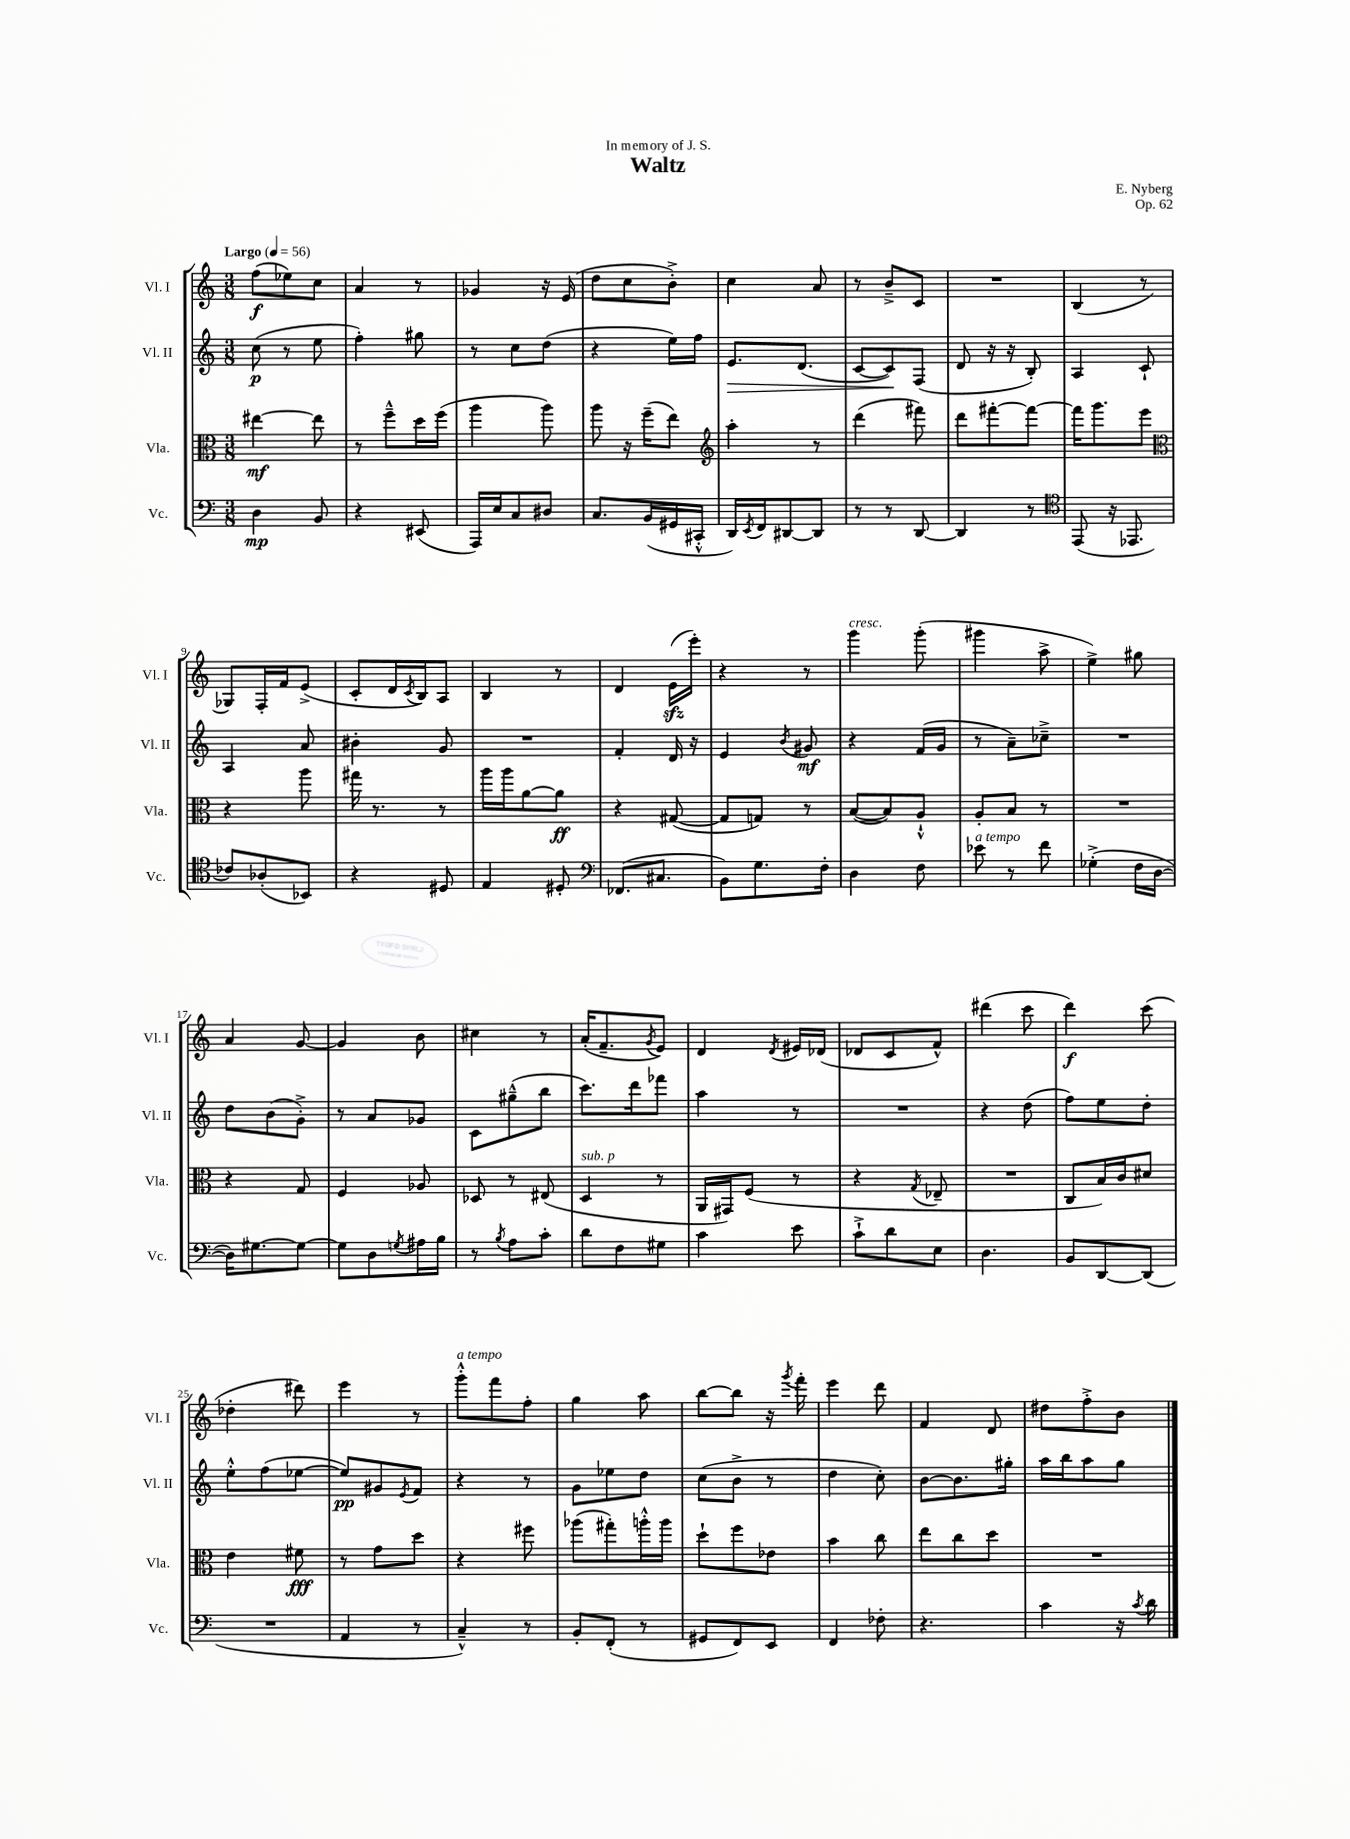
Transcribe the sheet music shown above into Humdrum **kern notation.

**kern	**dynam	**kern	**dynam	**kern	**dynam	**kern	**dynam
*part4	*part4	*part3	*part3	*part2	*part2	*part1	*part1
*staff4	*staff4	*staff3	*staff3	*staff2	*staff2	*staff1	*staff1
*I"Vc.	*	*I"Vla.	*	*I"Vl. II	*	*I"Vl. I	*
*I'Vc.	*	*I'Vla.	*	*I'Vl. II	*	*I'Vl. I	*
*clefF4	*	*clefC3	*	*clefG2	*	*clefG2	*
*k[]	*	*k[]	*	*k[]	*	*k[]	*
*M3/8	*	*M3/8	*	*M3/8	*	*M3/8	*
*MM56	*	*MM56	*	*MM56	*	*MM56	*
=1	=1	=1	=1	=1	=1	=1	=1
!	!	!	!	!	!	!LO:TX:a:B:t=Largo	!
4D\	mp	[4ee#X\	mf	(8cc\	p	(8ff\L	f
.	.	.	.	8r	.	8ee-X\)	.
8BB/	.	8ee#\]	.	8ee\	.	8cc\J	.
=2	=2	=2	=2	=2	=2	=2	=2
4r	.	8r	.	4ff'\)	.	4a/	.
.	.	8ff~^^\L	.	.	.	.	.
(8EE#X/	.	16dd\L	.	8gg#X\	.	8r	.
.	.	(16ff\JJ	.	.	.	.	.
=3	=3	=3	=3	=3	=3	=3	=3
16AAA/LL)	.	4aa\	.	8r	.	4g-X/	.
16E/J	.	.	.	.	.	.	.
8C/	.	.	.	8cc\L	.	.	.
8D#X/J	.	8aa\)	.	(8dd\J	.	16r	.
.	.	.	.	.	.	(16e/	.
=4	=4	=4	=4	=4	=4	=4	=4
8.C/L	.	8aa\	.	4r	.	8dd\L	.
.	.	16r	.	.	.	8cc\	.
(16BB/L	.	(16ff~\KL	.	.	.	.	.
16GG#X/	.	8ee\J)	.	16ee\LL)	.	8b'^\J)	.
16CC#X'^^/JJ	.	.	.	16ff\JJ	.	.	.
=5	=5	=5	=5	=5	=5	=5	=5
*	*	*clefG2	*	*	*	*	*
!	!	!	!	!	!LO:HP:b	!	!
16DD/LL)	.	4aa'\	.	8.e/L	>	4cc\	.
8qEE/	.	.	.	.	.	.	.
16FF/J	.	.	.	.	.	.	.
[8DD#X/	.	.	.	.	.	.	.
.	.	.	.	(8.d/J	.	.	.
8DD#/J]	.	8r	.	.	.	8a/	.
=6	=6	=6	=6	=6	=6	=6	=6
8r	.	(4ddd\	.	[8c/L	.	8r	.
8r	.	.	.	8c/])	.	8b~^/L	.
[8DD/	.	8fff#X\)	.	(8F/J	]	8c/J	.
=7	=7	=7	=7	=7	=7	=7	=7
4DD/]	.	8ddd\L	.	8d/	.	4.r	.
.	.	[8fff#X'\	.	16r	.	.	.
.	.	.	.	16r	.	.	.
8r	.	8fff#\J_	.	8B'/)	.	.	.
=8	=8	=8	=8	=8	=8	=8	=8
*clefC4	*	*	*	*	*	*	*
(8EE/	.	16fff#\KL]	.	4A/	.	(4B/	.
.	.	8.ggg\	.	.	.	.	.
16r	.	.	.	.	.	.	.
8.EE-X/	.	.	.	.	.	.	.
.	.	8eee\J	.	8c`/	.	8r	.
!!LO:LB:g=z
=9	=9	=9	=9	=9	=9	=9	=9
*	*	*clefC3	*	*	*	*	*
8c-X/L)	.	4r	.	4A/	.	8G-X/L)	.
(8A-X'/	.	.	.	.	.	16F'/L	.
.	.	.	.	.	.	16f/J	.
8BB-X/J)	.	8aa\	.	8a/	.	(8e^/J	.
=10	=10	=10	=10	=10	=10	=10	=10
4r	.	16gg#X\	.	4b#X'\	.	8c'/L	.
.	.	8.r	.	.	.	.	.
.	.	.	.	.	.	16d/L	.
.	.	.	.	.	.	8qc/	.
.	.	.	.	.	.	16B/J)	.
8D#X/	.	8r	.	8g/	.	8A/J	.
=11	=11	=11	=11	=11	=11	=11	=11
4E/	.	16aa\LL	.	4.r	.	4B/	.
.	.	16aa\J	.	.	.	.	.
.	.	[8a\	.	.	.	.	.
8D#X'/	.	8a\J]	ff	.	.	8r	.
=12	=12	=12	=12	=12	=12	=12	=12
*clefF4	*	*	*	*	*	*	*
(8.FF-X/L	.	4r	.	4f'/	.	4d/	.
8.C#X/J	.	.	.	.	.	.	.
.	.	([8G#X/	.	16d/	.	(16ezz\LL	.
.	.	.	.	16r	.	16eee'\JJ)	.
=13	=13	=13	=13	=13	=13	=13	=13
8BB\L)	.	8G#/L]	.	4e/	.	4r	.
8.G\	.	8Gn/J)	.	.	.	.	.
.	.	.	.	8qb/	.	.	.
.	.	8r	.	8g#X/	mf	8r	.
16F'\Jk	.	.	.	.	.	.	.
=14	=14	=14	=14	=14	=14	=14	=14
!	!	!	!	!	!	!LO:TX:a:i:t=cresc.	!
4D\	.	([8B/L	.	4r	.	4ggg\	.
.	.	8B/])	.	.	.	.	.
8F\	.	8A`^^/J	.	(16f/LL	.	(8ggg'\	.
.	.	.	.	16g/JJ	.	.	.
=15	=15	=15	=15	=15	=15	=15	=15
!LO:TX:a:i:t=a tempo	!	!	!	!	!	!	!
8e-X\	.	8A'/L	.	8r	.	4ggg#X\	.
8r	.	8B/J	.	8a~\L)	.	.	.
8f\	.	8r	.	8cc-X~^\J	.	8aa^\	.
=16	=16	=16	=16	=16	=16	=16	=16
(4G-X'^\	.	4.r	.	4.r	.	4ee^\)	.
16F\LL	.	.	.	.	.	8gg#X\	.
[16D\JJ	.	.	.	.	.	.	.
!!LO:LB:g=z
=17	=17	=17	=17	=17	=17	=17	=17
16D\KL])	.	4r	.	8dd\L	.	4a/	.
[8.G#X\	.	.	.	.	.	.	.
.	.	.	.	(8b\	.	.	.
8G#\J_	.	8G/	.	8g'^\J)	.	[8g/	.
=18	=18	=18	=18	=18	=18	=18	=18
8G#\L]	.	4F/	.	8r	.	4g/]	.
8D\	.	.	.	8a/L	.	.	.
8qGn/	.	.	.	.	.	.	.
16A#X\L	.	8A-X/	.	8g-X/J	.	8b\	.
16B\JJ	.	.	.	.	.	.	.
=19	=19	=19	=19	=19	=19	=19	=19
8r	.	8D-X/	.	8c\L	.	4cc#X\	.
8qB/	.	.	.	.	.	.	.
8A\L	.	8r	.	(8gg#X~^^\	.	.	.
8c'\J	.	(8E#X/	.	8bb\J	.	8r	.
=20	=20	=20	=20	=20	=20	=20	=20
!	!	!LO:TX:a:i:t=sub. p	!	!	!	!	!
8d\L	.	4D/	.	8.ccc\L)	.	(16a'/KL	.
.	.	.	.	.	.	8.f~/	.
8F\	.	.	.	.	.	.	.
.	.	.	.	16ddd\k	.	.	.
.	.	.	.	.	.	8qg/	.
8G#X\J	.	8r	.	8fff-X\J	.	8e/J)	.
=21	=21	=21	=21	=21	=21	=21	=21
4c\	.	16AA/LL	.	4aa\	.	4d/	.
.	.	16GG#X/J)	.	.	.	.	.
.	.	(8F/J	.	.	.	.	.
.	.	.	.	.	.	8qd/	.
8e\	.	8r	.	8r	.	16e#X/LL	.
.	.	.	.	.	.	(16d-X/JJ	.
=22	=22	=22	=22	=22	=22	=22	=22
8c`^\L	.	4r	.	4.r	.	8d-X/L	.
8d\	.	.	.	.	.	8c/	.
.	.	8qG/	.	.	.	.	.
8E\J	.	8E-X~/	.	.	.	8f^^/J)	.
=23	=23	=23	=23	=23	=23	=23	=23
4.D\	.	4.r	.	4r	.	(4ddd#X\	.
.	.	.	.	(8dd\	.	8ccc\	.
=24	=24	=24	=24	=24	=24	=24	=24
8BB/L	.	8C/L	.	8ff\L)	.	4ddd\)	f
[8DD/	.	16B/L)	.	8ee\	.	.	.
.	.	16c/J	.	.	.	.	.
(8DD/J]	.	8d#X/J	.	8dd'\J	.	(8ccc\	.
!!LO:LB:g=z
=25	=25	=25	=25	=25	=25	=25	=25
4.r	.	4e\	.	8ee'^^\L	.	4dd-X'\	.
.	.	.	.	(8ff\	.	.	.
.	.	8f#X\	fff	[8ee-X\J	.	8ddd#X\)	.
=26	=26	=26	=26	=26	=26	=26	=26
4AA/	.	8r	.	8ee-/L])	pp	4eee\	.
.	.	8g\L	.	8g#X/	.	.	.
.	.	.	.	8qe/	.	.	.
8r	.	8dd\J	.	8f/J	.	8r	.
=27	=27	=27	=27	=27	=27	=27	=27
!	!	!	!	!	!	!LO:TX:a:i:t=a tempo	!
4C~^^/)	.	4r	.	4r	.	8ggg'^^\L	.
.	.	.	.	.	.	8fff\	.
8r	.	8ff#X\	.	8r	.	8ff'\J	.
=28	=28	=28	=28	=28	=28	=28	=28
8BB'/L	.	(8aa-X\L	.	8g\L	.	4gg\	.
(8FF'/J	.	8gg#X'\)	.	8ee-X\	.	.	.
8r	.	16aan'^^\L	.	8dd\J	.	8aa\	.
.	.	16aa\JJ	.	.	.	.	.
=29	=29	=29	=29	=29	=29	=29	=29
8GG#X/L	.	8dd`\L	.	(8cc\L	.	[8bb\L	.
8FF/)	.	8ff\	.	8b^\J	.	8bb\J]	.
8EE/J	.	8e-X\J	.	8r	.	16r	.
.	.	.	.	.	.	8qggg/	.
.	.	.	.	.	.	16fff'\	.
=30	=30	=30	=30	=30	=30	=30	=30
4FF/	.	4b\	.	4dd\	.	4eee\	.
8F-X'\	.	8cc\	.	8cc'\)	.	8ddd\	.
=31	=31	=31	=31	=31	=31	=31	=31
4.r	.	8ee\L	.	[8b\L	.	4f/	.
.	.	8cc\	.	8.b\]	.	.	.
.	.	8dd\J	.	.	.	8d/	.
.	.	.	.	16gg#X'\Jk	.	.	.
=32	=32	=32	=32	=32	=32	=32	=32
4c\	.	4.r	.	16aa\LL	.	8dd#X\L	.
.	.	.	.	16bb\J	.	.	.
.	.	.	.	8aa\	.	8ff'^\	.
16r	.	.	.	8gg\J	.	8b\J	.
8qc/	.	.	.	.	.	.	.
16d\	.	.	.	.	.	.	.
==	==	==	==	==	==	==	==
*-	*-	*-	*-	*-	*-	*-	*-
